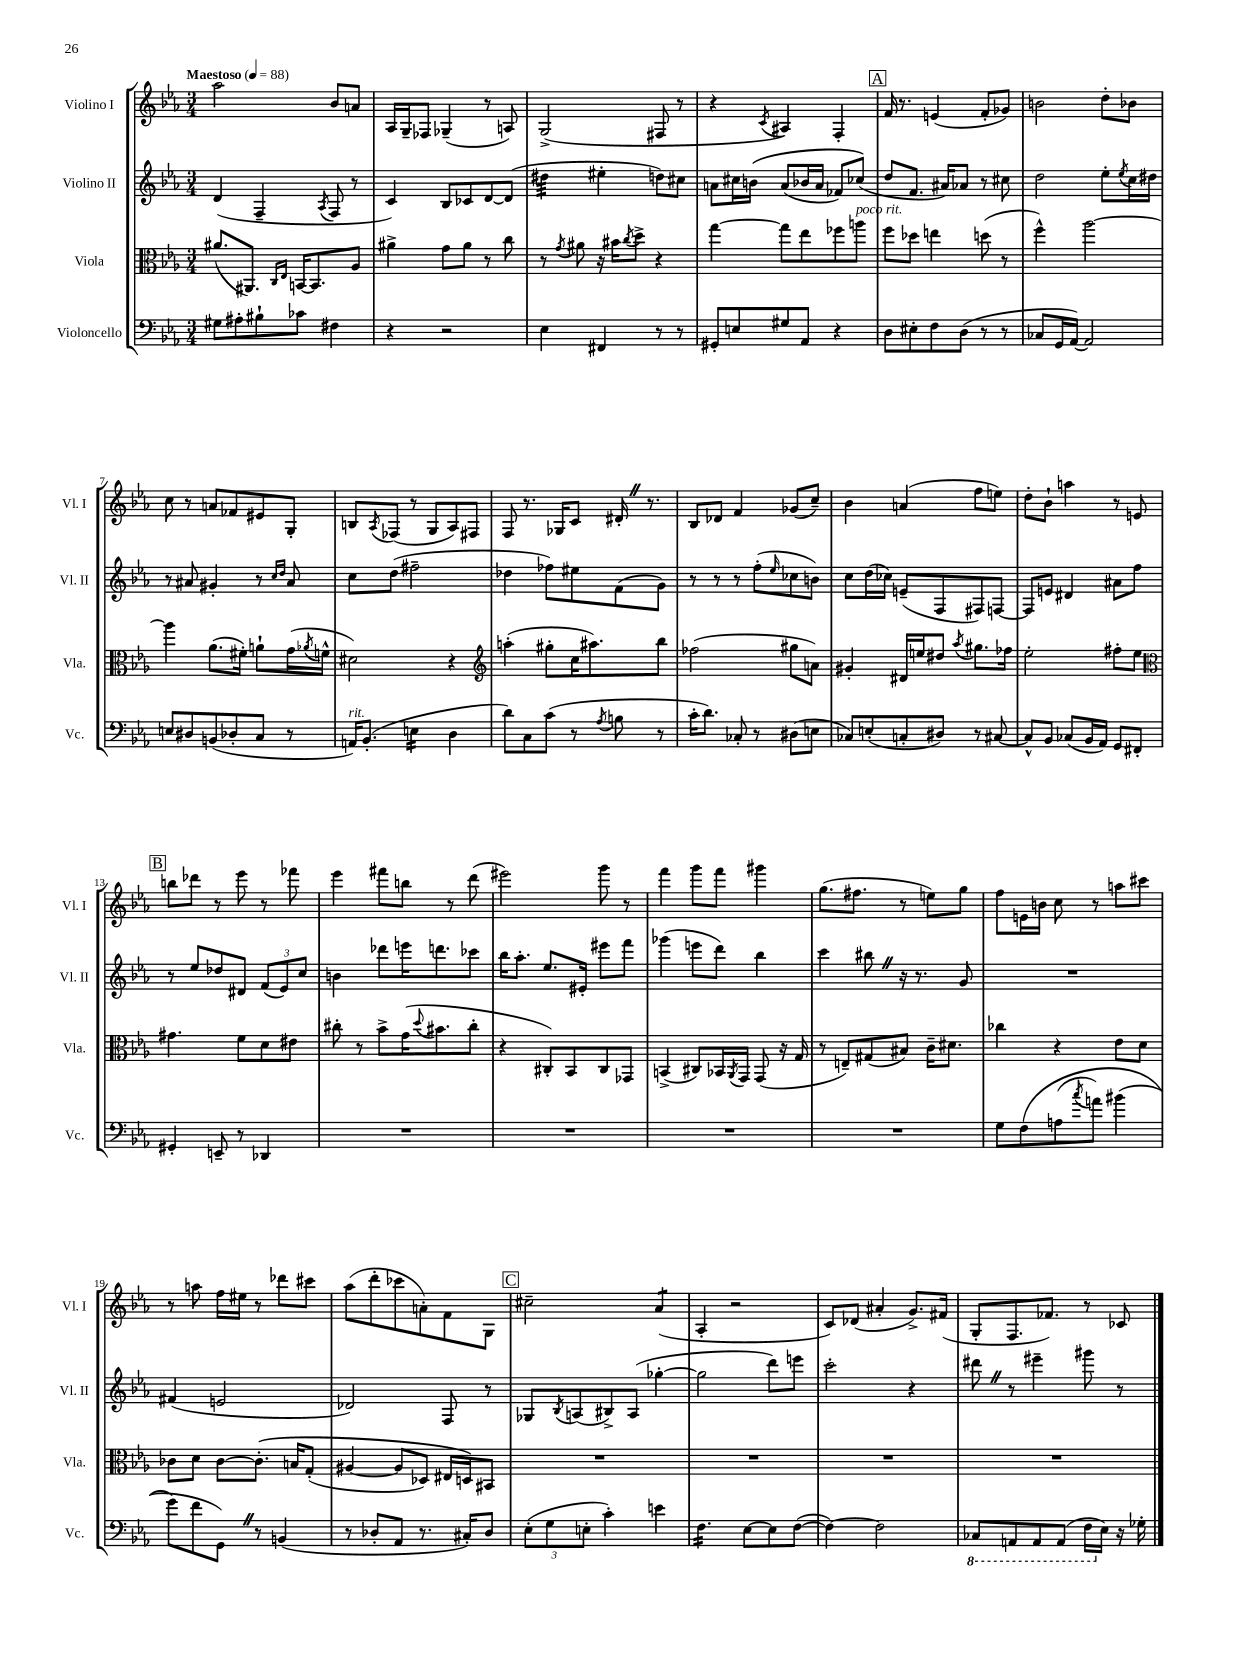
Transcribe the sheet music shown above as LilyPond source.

<<
\new StaffGroup <<
\new Staff = "s0" \with { instrumentName = "Violino I" shortInstrumentName = "Vl. I" } {
    \clef treble \key ees \major \numericTimeSignature \time 3/4 \tempo "Maestoso" 4 = 88
    aes''2 bes'8 a'8 |
    aes16 g16-- fes8 ges4--( r8 a8) |
    g2->( fis8 r8 |
    r4 \acciaccatura { c'8 } ais4) f4-. |
    \mark \markup { \box "A" } f'16 r8. e'4( f'8-. ges'8) |
    b'2 d''8-. bes'8 |
    c''8 r8 a'8 fes'8 eis'8 g8-. |
    b8 \acciaccatura { aes8 } fes8( r8 g8 aes8) fis8 |
    f8 r8. ges16 c'8 dis'16-. \once \override BreathingSign.text = \markup { \musicglyph "scripts.caesura.straight" } \breathe r8. |
    bes8 des'8 f'4 ges'8( c''8--) |
    bes'4 a'4( f''8 e''8) |
    d''8-. bes'8-! a''4 r8 e'8 |
    \mark \markup { \box "B" } b''8 des'''8 r8 ees'''8 r8 fes'''8 |
    ees'''4 fis'''8 b''8 r8 d'''8( |
    eis'''2) g'''8 r8 |
    f'''4 g'''8 f'''8 gis'''4 |
    g''8.( fis''8. r8 e''8) g''8 |
    f''8 e'16 b'16 c''8 r8 a''8 cis'''8 |
    r8 a''8 f''16 eis''16 r8 des'''8 cis'''8 |
    aes''8( d'''8-. ces'''8 a'8-.) f'8 g8 |
    \mark \markup { \box "C" } cis''2-- aes'4:8( |
    aes4-. r2 |
    c'8) des'8( ais'4-. g'8.->) fis'16( |
    g8-. f8. fes'8.) r8 ces'8 \bar "|." |
}
\new Staff = "s1" \with { instrumentName = "Violino II" shortInstrumentName = "Vl. II" } {
    \clef treble \key ees \major \numericTimeSignature \time 3/4
    d'4( f4-- \acciaccatura { aes8 } f8 r8 |
    c'4) bes8 ces'8 d'8~ d'8( |
    dis''4:32 eis''4-. d''8) cis''8 |
    a'8 cis''16 b'16\( a'8( bes'16 a'16 fes'8) ces''8(\) |
    \mark \markup { \box "A" } d''8 f'8. ais'16) aes'8 r8 cis''8 |
    d''2 ees''8-. \acciaccatura { ees''8 } c''16 dis''16 |
    r8 ais'8 gis'4-. r8 \grace { c''16 d''16 } ais'8 |
    c''8 d''8( fis''2-- |
    des''4 fes''8) eis''8 f'8( g'8) |
    r8 r8 r8 f''8-.( \grace { ees''16 } ces''8 b'8) |
    c''8 d''16( ces''16) e'8--( f8 fis8) f8~ |
    f8 e'8 dis'4 ais'8 f''8 |
    \mark \markup { \box "B" } r8 ees''8 des''8 dis'8 \tuplet 3/2 { f'8( ees'8) c''8 } |
    b'4 des'''8 e'''16 d'''8. ces'''8 |
    bes''16 aes''8.-. ees''8. eis'16-. eis'''8 f'''8 |
    ges'''4( e'''8 d'''8) bes''4 |
    c'''4 bis''8 \once \override BreathingSign.text = \markup { \musicglyph "scripts.caesura.straight" } \breathe r16 r8. g'8 |
    R2. |
    fis'4( e'2 |
    des'2) f8 r8 |
    \mark \markup { \box "C" } ges8 \acciaccatura { bes8 } a8( bis8->) a8( ges''4~-. |
    ges''2 d'''8) e'''8 |
    c'''2-. r4 |
    dis'''8 \once \override BreathingSign.text = \markup { \musicglyph "scripts.caesura.straight" } \breathe r8 eis'''4-- gis'''8 r8 \bar "|." |
}
\new Staff = "s2" \with { instrumentName = "Viola" shortInstrumentName = "Vla." } {
    \clef alto \key ees \major \numericTimeSignature \time 3/4
    ais'8.( ais,8.) \grace { c16 ees16 } b,16~ b,8. aes8 |
    ais'4-> g'8 ais'8 r8 c''8 |
    r8 \acciaccatura { g'8 } ais'8 r16 bis'16 \acciaccatura { c''8 } d''8-> r4 |
    g''4~ g''8 ees''8 fes''8 a''8^\markup { \italic "poco rit." } |
    \mark \markup { \box "A" } f''8 des''8 e''4 d''8( r8 |
    f''4-^) aes''2~ |
    aes''4 aes'8.( fis'16-.) a'8-! g'16( \acciaccatura { aes'8 } f'16-^ |
    dis'2) r4 |
    \clef treble a''4-.( gis''8-. c''16 ais''8.) bes''8 |
    fes''2( gis''8 a'8) |
    gis'4-. dis'16 e''16 dis''8 \acciaccatura { aes''8 } gis''8. fes''16 |
    ees''2-. fis''8-. ees''8 |
    \mark \markup { \box "B" } \clef alto gis'4. f'8 d'8 eis'8 |
    cis''8-. r8 bes'8-> g'16( \appoggiatura { d''8 } bis'8. cis''8-. |
    r4 cis8-.) bes,8 cis8 ges,8 |
    b,4->( cis8) bes,16 \acciaccatura { aes,8 } g,16 g,8( r16 g16 |
    r8 e8--) gis8( bis8) c'16-- dis'8. |
    ces''4 r4 ees'8 d'8 |
    ces'8 d'8 ces'8~ ces'8.-.\( b16 g8-.( |
    ais4~ ais8 des8) eis16 d16\) bis,8 |
    \mark \markup { \box "C" } R2. |
    R2. |
    R2. |
    R2. \bar "|." |
}
\new Staff = "s3" \with { instrumentName = "Violoncello" shortInstrumentName = "Vc." } {
    \clef bass \key ees \major \numericTimeSignature \time 3/4
    gis8 ais8-. bis8-! ces'8 fis4 |
    r4 r2 |
    ees4 fis,4 r8 r8 |
    gis,8-. e8 gis8 aes,8 r4 |
    \mark \markup { \box "A" } d8 eis8-. f8 d8( r8 r8 |
    ces8 g,16 aes,16~) aes,2 |
    e8 dis8 b,8( des8-. c8 r8 |
    a,16^\markup { \italic "rit." }) bes,8.-.( e4:16 d4 |
    d'8) c8 c'8( r8 \acciaccatura { aes8 } b8 r8 |
    c'16-. d'8.) ces8-. r8 dis8( e8 |
    ces8) e8-.( c8-. dis8) r8 cis8~ |
    cis8-^ bes,8 ces8( bes,16 aes,16) g,8 fis,8-. |
    \mark \markup { \box "B" } gis,4-. e,8-- r8 des,4 |
    R2. |
    R2. |
    R2. |
    R2. |
    g8 f8\( a8( \acciaccatura { c''8 } a'8) bis'4( |
    g'8\) f'8 g,8) \once \override BreathingSign.text = \markup { \musicglyph "scripts.caesura.straight" } \breathe r8 b,4( |
    r8 des8-. aes,8 r8. cis16-.) des8 |
    \mark \markup { \box "C" } \tuplet 3/2 { ees8-.( g8 e8-. } c'4-.) e'4 |
    f4.:16 ees8~ ees8 f8~( |
    f4~) f2 |
    \ottava #-1 ces,8 a,,8 a,,8 a,,8( f,16 \ottava #0 ees16) r16 ges16-. \bar "|." |
}
>>
>>
